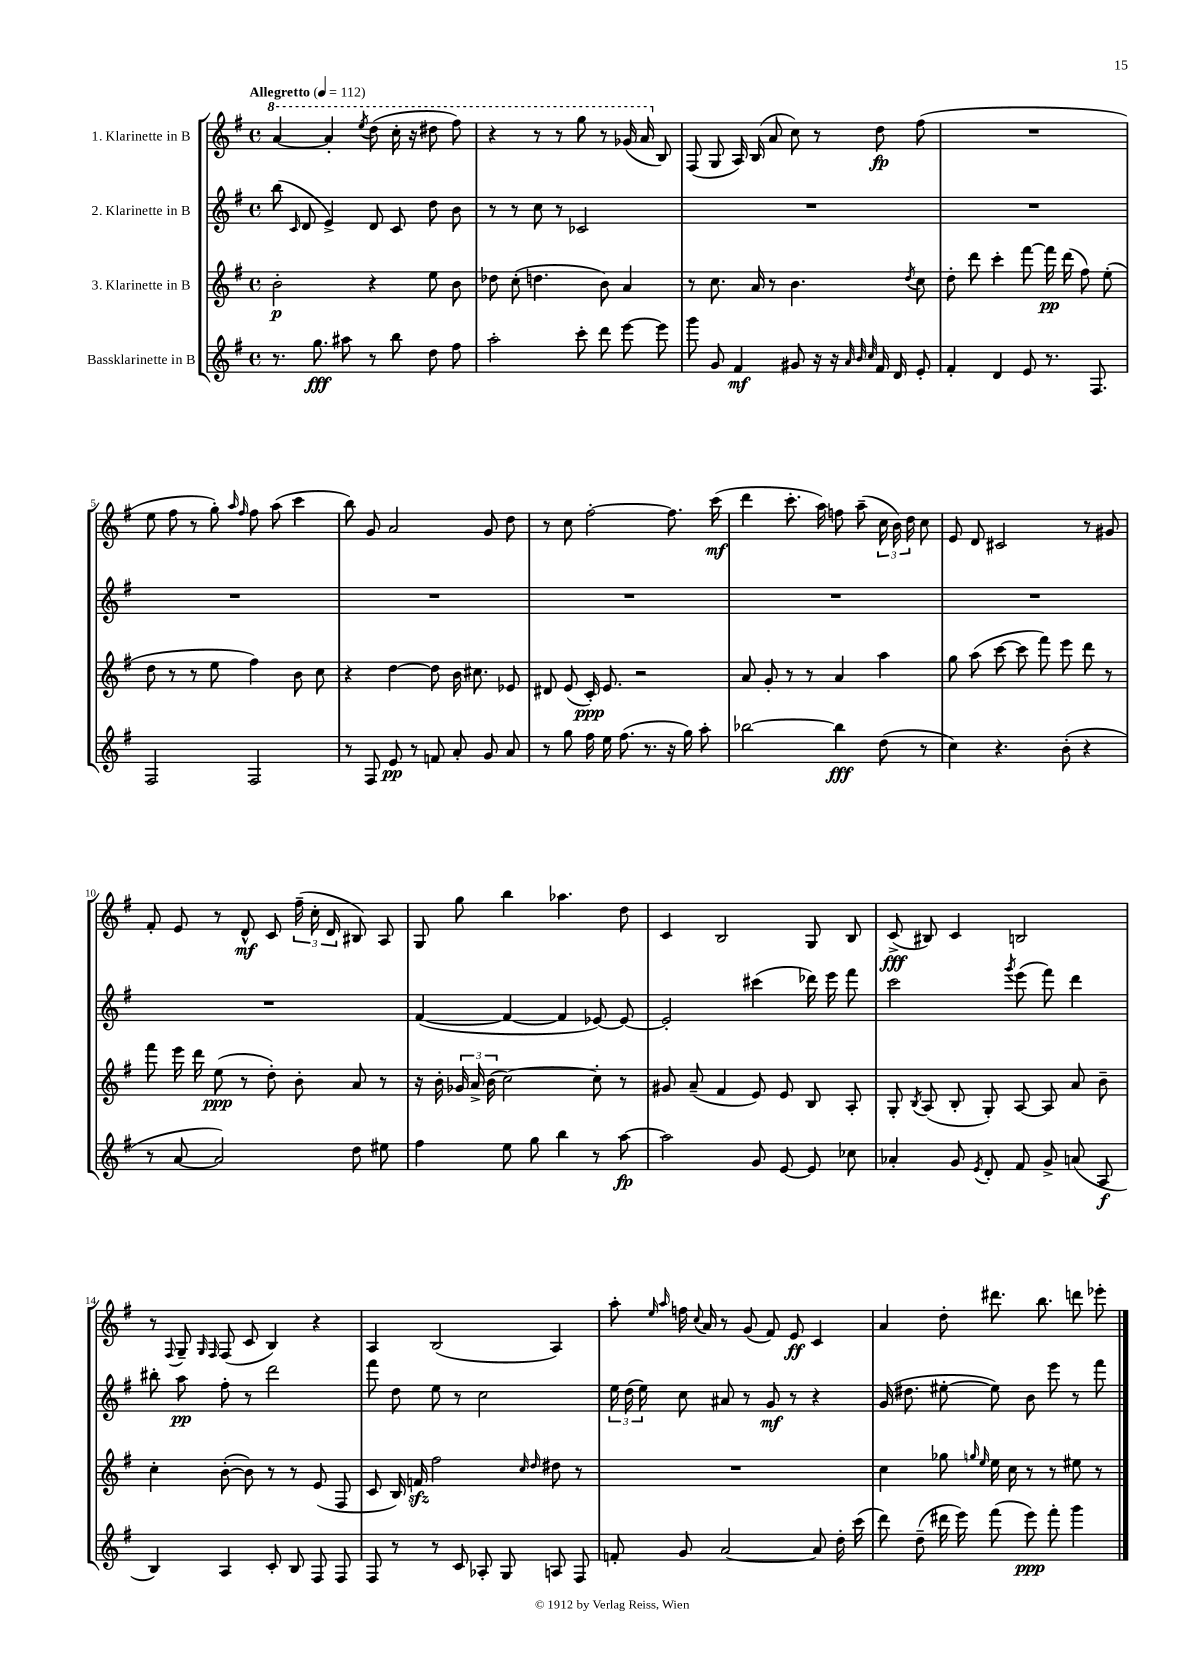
<<
\new StaffGroup <<
\new Staff = "s0" \with { instrumentName = "1. Klarinette in B" } {
    \clef treble \key g \major \defaultTimeSignature \time 4/4 \tempo "Allegretto" 4 = 112
    \autoBeamOff \ottava #1 a''4~ a''4-. \acciaccatura { e'''8 } d'''8( c'''16-. r16 dis'''8 fis'''8) |
    r4 r8 r8 g'''8 r8 ges''16( a''16 \ottava #0 b8) |
    fis8( g8 a16) b16( a'8 c''8) r8 d''8\fp fis''8( |
    R1 |
    e''8 fis''8 r8 g''8-.) \grace { a''16 fis''16 } fis''8 a''8( c'''4 |
    b''8) g'8 a'2 g'8 d''8 |
    r8 c''8 fis''2~-. fis''8. c'''16\mf( |
    d'''4 c'''8.-. a''16) f''8 a''8--( \tuplet 3/2 { c''16 b'16) d''16 } c''8 |
    e'8 d'8 cis'2 r8 gis'8 |
    fis'8-. e'8 r8 d'8-^\mf c'8 \tuplet 3/2 { fis''16--( c''16-. d'16 } bis8) a8 |
    g8 g''8 b''4 aes''4. d''8 |
    c'4 b2 g8 b8 |
    c'8->\fff( bis8) c'4 b2 |
    r8 \appoggiatura { fis8 } g8-- \grace { g16 fis16 } fis8( c'8 b4) r4 |
    a4 b2( a4) |
    a''8-. \grace { e''16 a''16 } f''16 \appoggiatura { c''8 } a'16 r8 g'8( fis'8) e'8\ff c'4 |
    a'4 d''8-. dis'''8. b''8. d'''8 ees'''8-. \bar "|." |
}
\new Staff = "s1" \with { instrumentName = "2. Klarinette in B" } {
    \clef treble \key g \major \defaultTimeSignature \time 4/4
    \autoBeamOff b''8( \grace { c'16 } d'8 e'4->) d'8 c'8 d''8 b'8 |
    r8 r8 c''8 r8 ces'2 |
    R1 |
    R1 |
    R1 |
    R1 |
    R1 |
    R1 |
    R1 |
    R1 |
    fis'4~( fis'4~ fis'4 ees'8~) ees'8~ |
    ees'2-. cis'''4( des'''16) e'''16 fis'''8 |
    c'''2 \acciaccatura { g'''8 } e'''8( fis'''8) d'''4 |
    bis''8-. a''8\pp fis''8-. r8 d'''2 |
    fis'''8 d''8 e''8 r8 c''2 |
    \tuplet 3/2 { e''16 d''16( e''16) } c''8 ais'8 r8 g'8\mf r8 r4 |
    g'16( dis''8. eis''8~-. eis''8) b'8 e'''8 r8 fis'''8 \bar "|." |
}
\new Staff = "s2" \with { instrumentName = "3. Klarinette in B" } {
    \clef treble \key g \major \defaultTimeSignature \time 4/4
    \autoBeamOff b'2-.\p r4 e''8 b'8 |
    des''8 c''8-.( d''4. b'8) a'4 |
    r8 c''8. a'16 r8 b'4. \acciaccatura { d''8 } c''8 |
    d''8-. d'''8 c'''4-. fis'''8~ fis'''16\pp d'''16( fis''8) e''8-.( |
    d''8 r8 r8 e''8 fis''4) b'8 c''8 |
    r4 d''4~ d''8 b'16 cis''8. ees'8 |
    dis'8 e'8( c'16-.\ppp) e'8. r2 |
    a'8 g'8-. r8 r8 a'4 a''4 |
    g''8 a''8( c'''8~ c'''8 fis'''8) e'''8 d'''8 r8 |
    fis'''8 e'''16 d'''16 e''8\ppp( r8 d''8-.) b'8-. a'8 r8 |
    r16 b'16-. \tuplet 3/2 { ges'16 a'16-> b'16( } c''2~) c''8-. r8 |
    gis'8 a'8--( fis'4 e'8) e'8 b8 a8-. |
    g8-. \acciaccatura { b8 } a8( b8-. g8-.) a8~ a8 a'8 b'8-- |
    c''4-. b'8~-.( b'8) r8 r8 e'8( fis8 |
    c'8 b16) f'16\sfz fis''2 \grace { c''16 d''16 } dis''8 r8 |
    R1 |
    c''4 ges''8 \grace { g''16 e''16 } e''16 c''16 r8 r8 eis''8 r8 \bar "|." |
}
\new Staff = "s3" \with { instrumentName = "Bassklarinette in B" } {
    \clef treble \key g \major \defaultTimeSignature \time 4/4
    \autoBeamOff r8. g''8.\fff ais''8 r8 b''8 d''8 fis''8 |
    a''2-. c'''8-. d'''8 e'''8~ e'''8 |
    g'''8 g'8 fis'4\mf gis'8 r16 r16 \grace { a'32 b'32 c''32 } fis'16 d'16 e'8-. |
    fis'4-. d'4 e'8 r8. fis8. |
    fis2 fis2 |
    r8 fis8 e'8\pp r8 f'8 a'8-. g'8 a'8 |
    r8 g''8 fis''16 e''16 fis''8.( r8. r16 g''16) a''8-. |
    bes''2~ bes''4\fff d''8( r8 |
    c''4) r4. b'8-.( r4 |
    r8 a'8~ a'2) d''8 eis''8 |
    fis''4 e''8 g''8 b''4 r8 a''8~\fp |
    a''2 g'8 e'8~ e'8 ces''8 |
    aes'4-. g'8 \acciaccatura { e'8 } d'8-. fis'8 g'8-> a'8( a8\f |
    b4) a4 c'8-. b8 fis8 fis8 |
    fis8 r8 r8 c'8 aes8-. g8 a8 fis8 |
    f'8-. g'8 a'2~ a'8 d''16-. c'''16( |
    d'''8) d''8--( dis'''16 e'''16) fis'''8( e'''8\ppp) fis'''8-. g'''4 \bar "|." |
}
>>
>>
